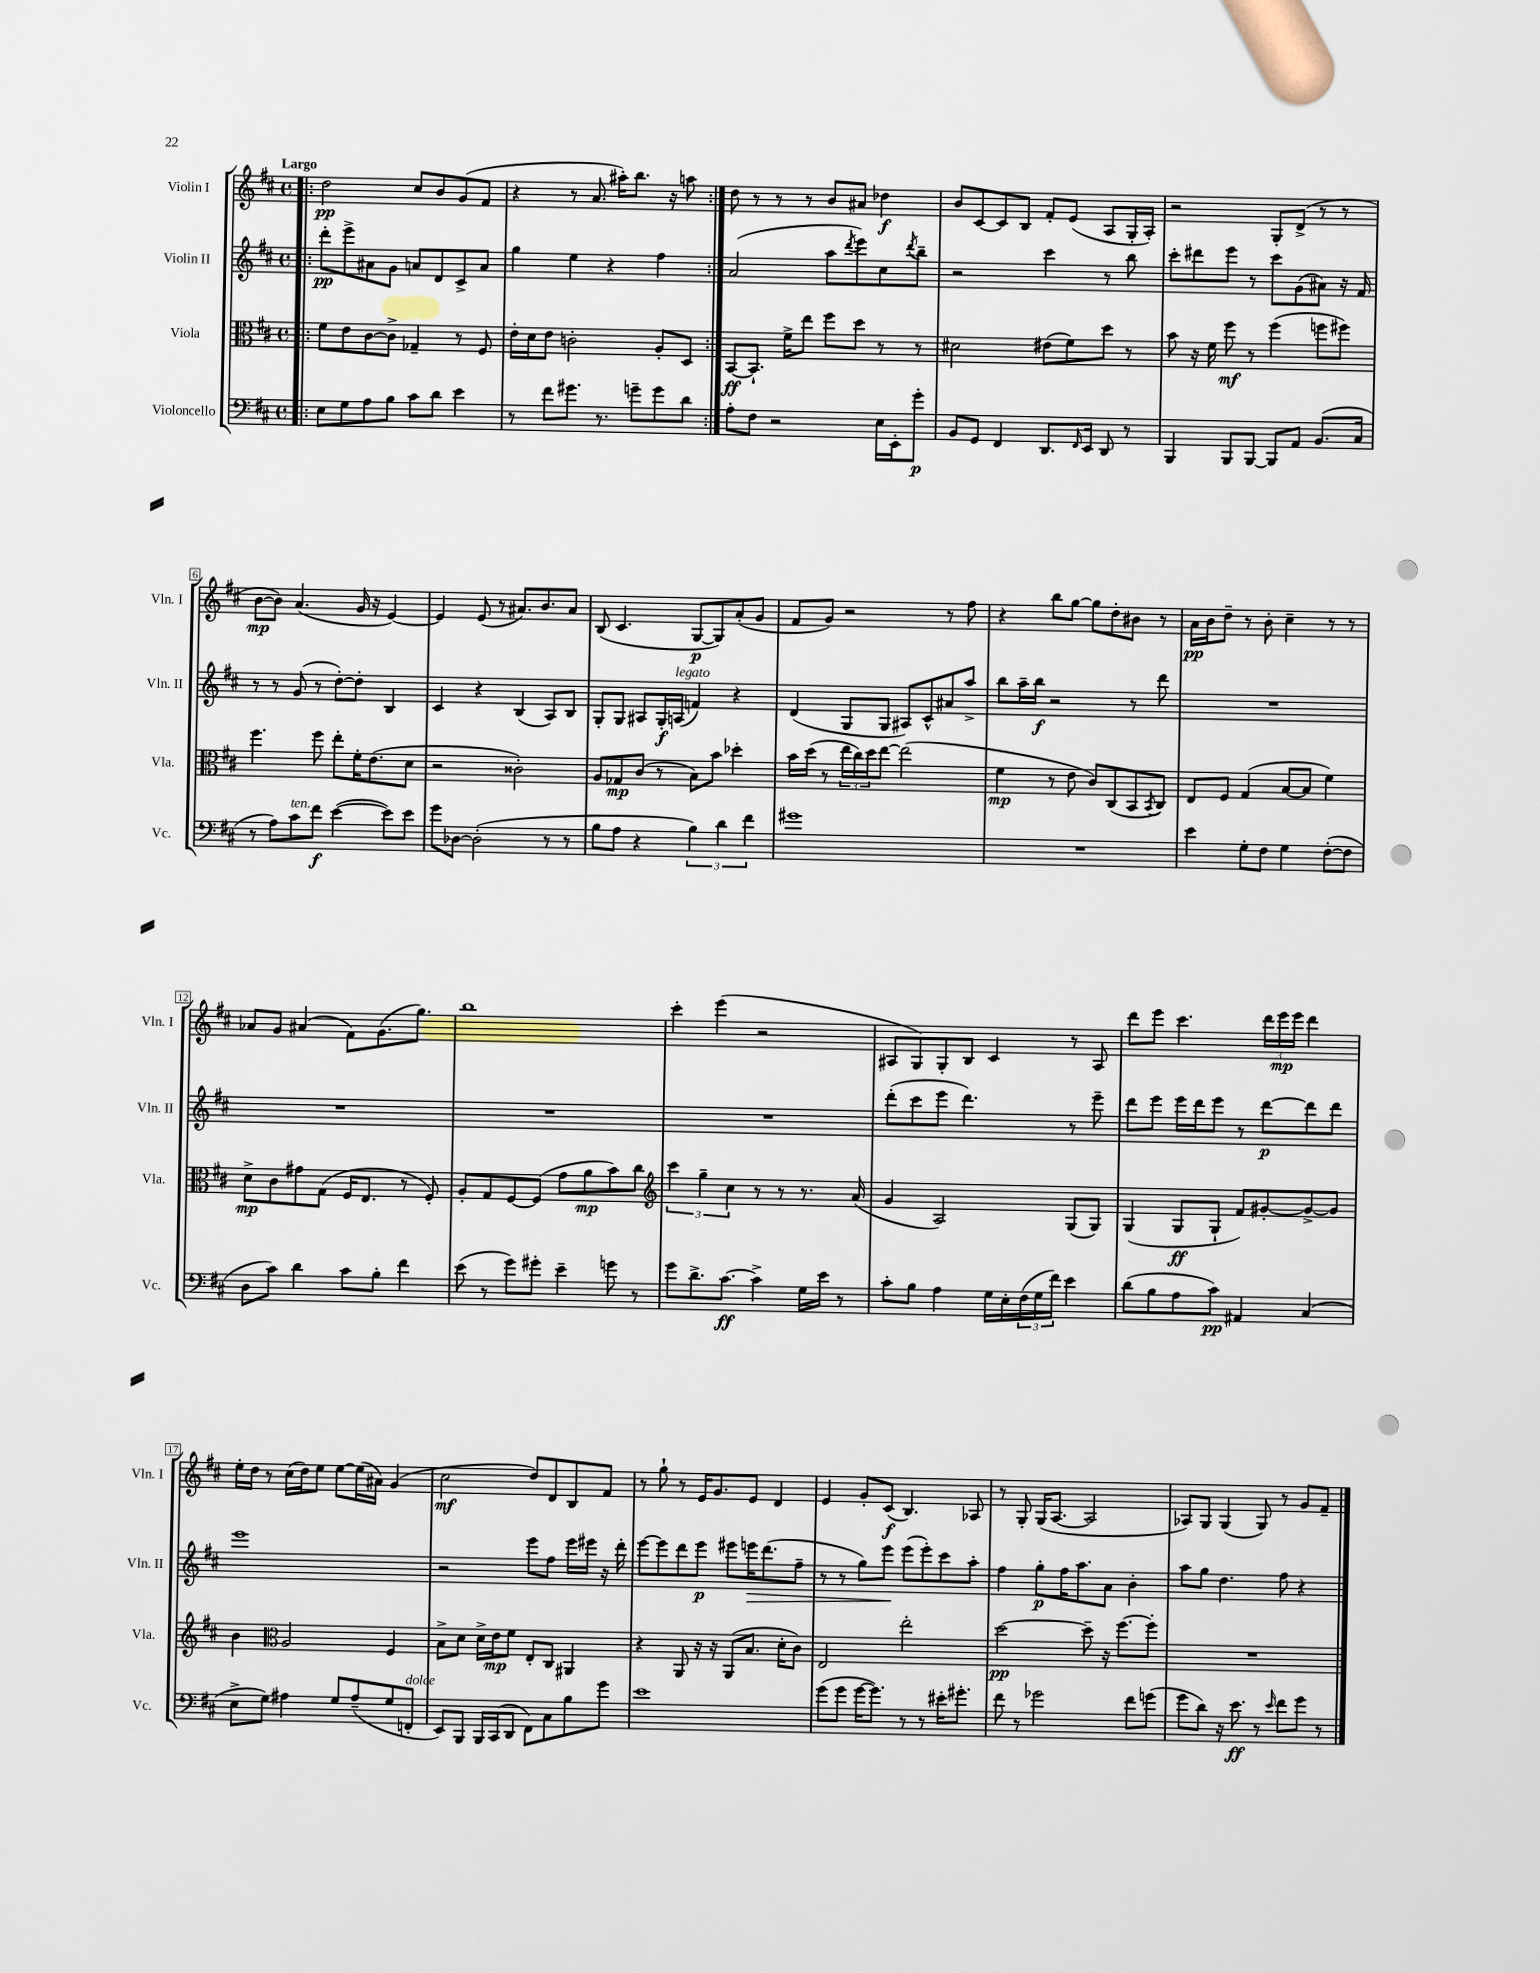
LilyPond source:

<<
\new StaffGroup <<
\new Staff = "s0" \with { instrumentName = "Violin I" shortInstrumentName = "Vln. I" } {
    \clef treble \key d \major \defaultTimeSignature \time 4/4 \tempo "Largo"
    \repeat volta 2 { \bar ".|:" d''2\pp cis''8 b'8 g'8( fis'8 |
    r4 r8 a'8. ais''16-.) b''8. r16 a''8 | }
    d''8 r8 r8 r8 b'8 ais'8 des''4\f |
    b'8 cis'8~ cis'8 b8 fis'8-. e'8( a8 g16-. a16-.) |
    r2 g8-. d'8->( r8 r8 |
    b'8~\mp b'8) a'4.( g'16 r16 e'4~) |
    e'4 e'8( r8 ais'8.) b'8. ais'8 |
    b8( cis'4. g8~\p g8) a'8-.( g'8 |
    fis'8 g'8) r2 r8 fis''8 |
    r4 b''8 g''8~ g''8 d''8-. bis'8 r8 |
    a'16\pp b'16 d''8-- r8 b'8-. cis''4-- r8 r8 |
    aes'8 g'8 ais'4( fis'8) g'8.( g''8.) |
    b''1 |
    cis'''4-. e'''4( r2 |
    ais8 g8) g8-. b8 cis'4 r8 ais8 |
    d'''8 e'''8 cis'''4. \tuplet 3/2 { d'''16 e'''16\mp e'''16 } d'''4 |
    e''16-. d''16 r8 cis''16( d''16) e''8 e''8~ e''16( ais'16) g'4( |
    cis''2\mf d''8) d'8 b8 fis'8 |
    r8 g''8-! r8 e'16 g'8. e'8 d'4 |
    e'4 g'8-. cis'8\f( b4.) aes8 |
    r8 g8-. g16( a8.~ a2 |
    aes8) g8 g4( g8) r8 g'8 fis'8-- \bar "|." |
}
\new Staff = "s1" \with { instrumentName = "Violin II" shortInstrumentName = "Vln. II" } {
    \clef treble \key d \major \defaultTimeSignature \time 4/4
    \repeat volta 2 { \bar ".|:" d'''8-.\pp e'''8-> ais'8 g'8 a'8 d'8 cis'8-> a'8 |
    g''4 e''4 r4 fis''4 | }
    a'2( a''8 \acciaccatura { d'''8 } e'''8) cis''8 \acciaccatura { d'''8 } b''8-- |
    r2 cis'''4 r8 b''8 |
    cis'''8-. dis'''8 e'''8 r8 cis'''8 g'8( ais'8) r16 fis'16 |
    r8 r8 g'8( r8 d''8~-.) d''8-. b4 |
    cis'4 r4 b4( a8) b8 |
    g8-. g8 ais8 g16-.\f a16^\markup { \italic "legato" }( f'4) r4 |
    d'4( g8 g8 ais8) cis'8-^ ais'8 a''8-> |
    b''8 a''16-- b''16\f r2 r8 d'''8 |
    R1 |
    R1 |
    R1 |
    R1 |
    d'''8-.( cis'''8 e'''8 d'''4.) r8 e'''8-- |
    d'''8 e'''8 e'''16 d'''16 e'''8 r8 d'''8~\p d'''8 d'''8 |
    e'''1 |
    r2 e'''8 fis''8 e'''16 eis'''16 r16 d'''16-. |
    e'''8~ e'''8 d'''8 e'''8\p eis'''8 e'''16\> d'''8.( fis''8-- |
    r8 r8 g''8) e'''8\! e'''8( e'''8-.) cis'''8 a''8-. |
    fis''4 g''8-.\p fis''16 a''8. a'8 b'4-. |
    a''8 g''8 d''4. fis''8 r4 \bar "|." |
}
\new Staff = "s2" \with { instrumentName = "Viola" shortInstrumentName = "Vla." } {
    \clef alto \key d \major \defaultTimeSignature \time 4/4
    \repeat volta 2 { \bar ".|:" fis'8 e'8 cis'8~ cis'8-> ges4-- r8 fis8 |
    e'16-. d'16 e'8 c'2-. a8-. d8 | }
    b,8~\ff b,8.-! fis'16-> e''8 fis''8 d''8 r8 r8 |
    dis'2 eis'8( fis'8) d''8 r8 |
    b'8 r16 fis'16 fis''8\mf r8 fis''4( f''8 fis''8) |
    fis''4. fis''8 e''8-. fis'16-. e'8.( d'8 |
    r2 cisis'2-.) |
    a8 ges8\mp cis'8( r8 b8) b'8 des''4-. |
    b'16 d''16( r8 \tuplet 3/2 { e''16 cis''16) d''16 } e''8~ e''2( |
    fis'4\mp r8 e'8 cis'8) cis8( b,8 \acciaccatura { b,8 } cis8) |
    e8 fis8 g4( b8~ b8 fis'4) |
    d'8->\mp cis'8 gis'8 g8( fis16 e8. r8 fis8-.) |
    a8-. g8 fis8~ fis8( g'8 a'8\mp b'8) cis''8 |
    \clef treble \tuplet 3/2 { cis'''4 g''4-- cis''4 } r8 r8 r8. a'16( |
    g'4 a2) g8( g8) |
    g4( g8\ff g8-! fis'8) gis'8~-. gis'8~-> gis'8 |
    b'4 \clef alto a2 fis4 |
    b8-> d'8 d'16-> e'16\mp fis'8 e8-. cis8 ais,4 |
    r4 a,8 r16 r16 a,8( b8. d'16-. cis'8) |
    e2 e''2-. |
    d''2~\pp d''8-- r16 fis''8.~ fis''8-. |
    R1 \bar "|." |
}
\new Staff = "s3" \with { instrumentName = "Violoncello" shortInstrumentName = "Vc." } {
    \clef bass \key d \major \defaultTimeSignature \time 4/4
    \repeat volta 2 { \bar ".|:" e8 g8 a8 b8 cis'8 d'8 e'4 |
    r8 fis'8 gis'8. r8. g'8-- g'8 d'8 | }
    a8-. fis8 r2 e16 e,16-. g'8-.\p |
    b,8 g,8 fis,4 d,8. \grace { fis,16 } e,16 d,8 r8 |
    b,,4 b,,8 b,,8~ b,,8 a,8 b,8.( cis16 |
    r8 a8) cis'8^\markup { \italic "ten." } fis'8\f e'4~( e'8) e'8 |
    g'8 des8~ des2-.( r8 r8 |
    b8 a8 r4 \tuplet 3/2 { b4) d'4 fis'4 } |
    gis'1 |
    R1 |
    e'4 g8-. fis8 g4 fis8~-.( fis8 |
    d8 cis'8) d'4 cis'8 b8-. fis'4 |
    e'8( r8 g'8) gis'8-. e'4-- g'8 r8 |
    g'8 d'8.-> cis'8.~\ff cis'4-> g16 e'16 r8 |
    cis'8-. b8 a4 g16 e16-. \tuplet 3/2 { fis16( g16 fis'16) } e'4 |
    d'8( b8 a8 cis'8\pp) ais,4 cis4( |
    e8-> g8) ais4 g8 ais8--( g8 f,8-.^\markup { \italic "dolce" } |
    e,8) b,,8 b,,16 cis,16( d,8 fis,8) cis8 b8 g'8 |
    e'1 |
    g'8( g'8 g'16~ g'8.) r8 r8 eis'16-. gis'8.-. |
    fis'8 r8 ges'2 fis'8 g'8( |
    g'8 d'8) r16 e'8.\ff r8 \grace { e'16 } fis'8 g'8 r8 \bar "|." |
}
>>
>>
\layout { \context { \Score \override BarNumber.stencil = #(make-stencil-boxer 0.1 0.3 ly:text-interface::print) } }
